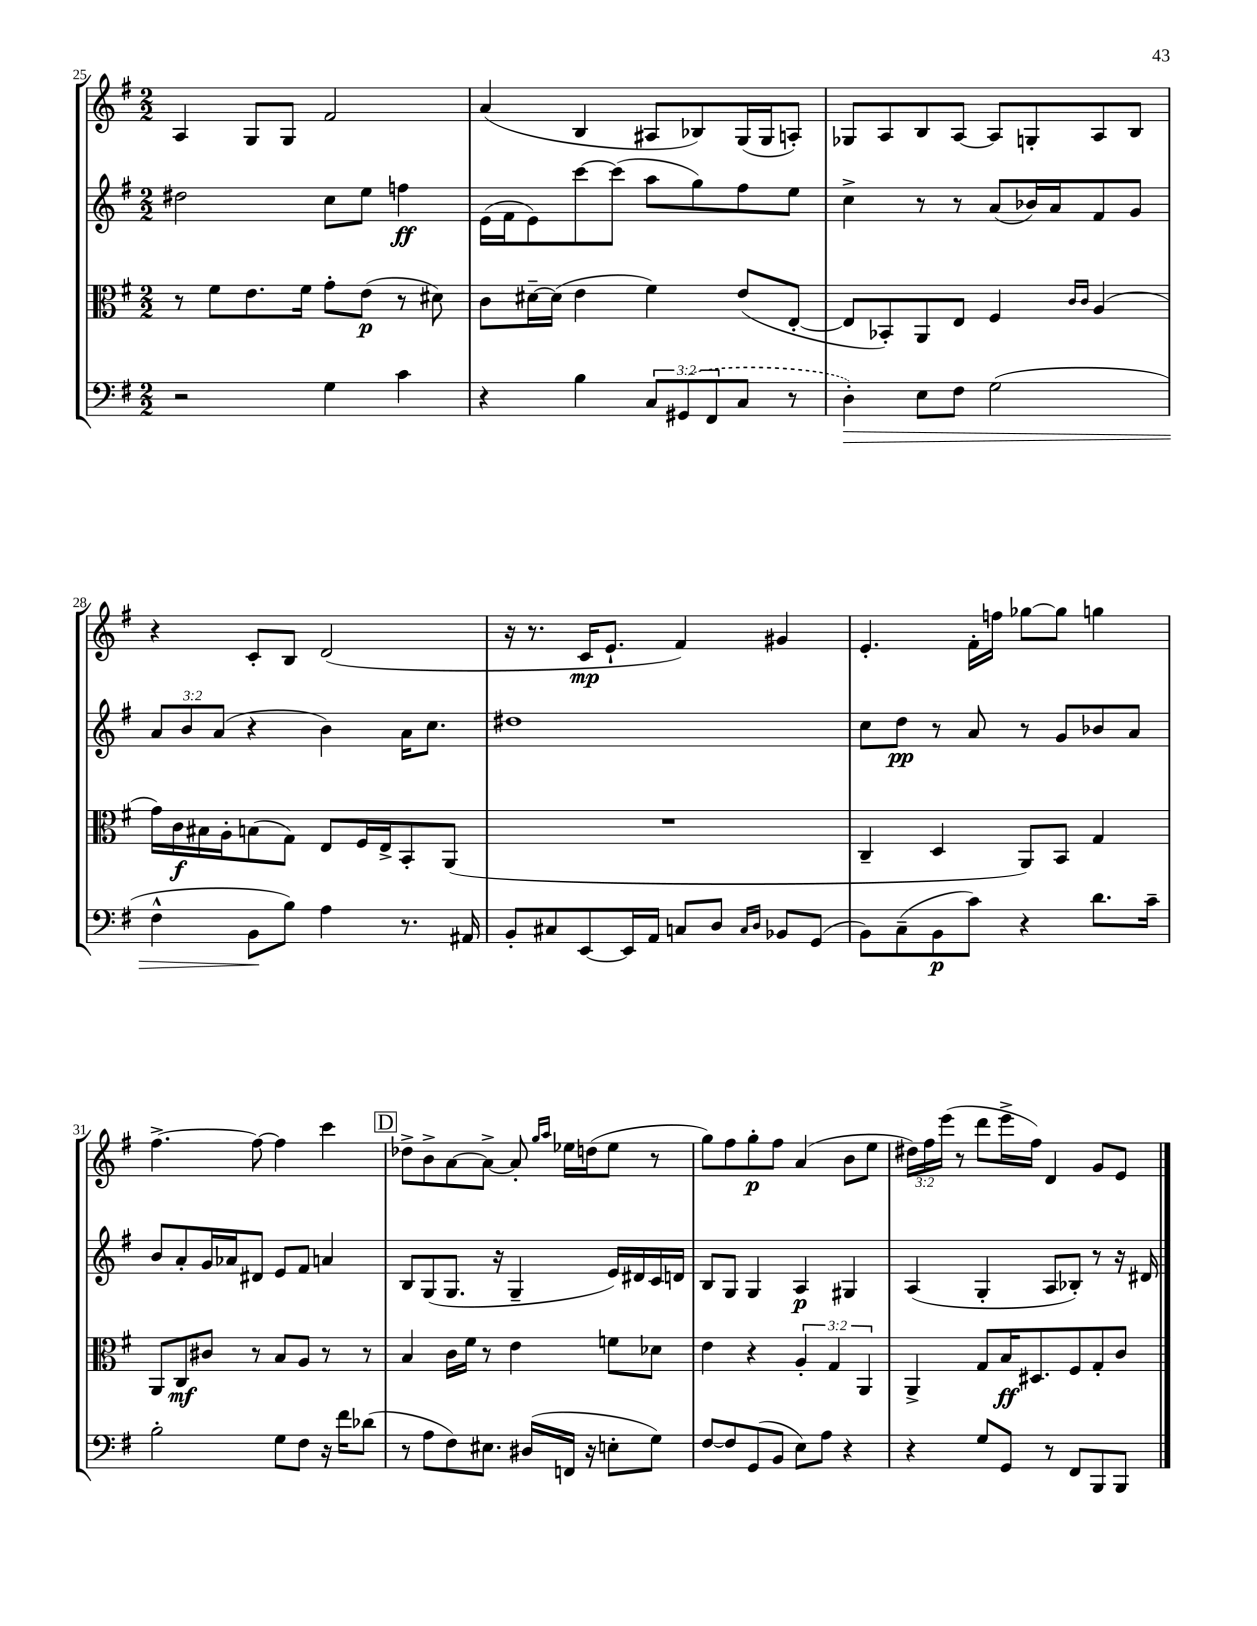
<<
\new StaffGroup <<
\new Staff = "s0" {
    \clef treble \key g \major \numericTimeSignature \time 2/2 \override Staff.TupletNumber.text = #tuplet-number::calc-fraction-text
    a4 g8 g8 fis'2 |
    a'4( b4 ais8 bes8) g16( g16 a8-.) |
    ges8 a8 b8 a8~ a8 g8-. a8 b8 |
    r4 c'8-. b8 d'2( |
    r16 r8. c'16\mp e'8.-! fis'4) gis'4 |
    e'4.-. fis'16-. f''16 ges''8~ ges''8 g''4 |
    fis''4.~-> fis''8~ fis''4 c'''4 |
    \mark \markup { \box "D" } des''8-> b'8-> a'8~ a'8~-> a'8-. \grace { g''16 a''16 } ees''16 d''16( ees''8 r8 |
    g''8) fis''8 g''8-.\p fis''8 a'4( b'8 e''8 |
    \tuplet 3/2 { dis''16) fis''16 e'''16( } r8 d'''8 e'''16-> fis''16) d'4 g'8 e'8 \bar "|." |
}
\new Staff = "s1" {
    \clef treble \key g \major \numericTimeSignature \time 2/2 \override Staff.TupletNumber.text = #tuplet-number::calc-fraction-text
    dis''2 c''8 e''8 f''4\ff |
    e'16( fis'16 e'8) c'''8~ c'''8( a''8 g''8) fis''8 e''8 |
    c''4-> r8 r8 a'8( bes'16) a'16 fis'8 g'8 |
    \tuplet 3/2 { a'8 b'8 a'8( } r4 b'4) a'16 c''8. |
    dis''1 |
    c''8 d''8\pp r8 a'8 r8 g'8 bes'8 a'8 |
    b'8 a'8-. g'16 aes'16 dis'8 e'8 fis'8 a'4 |
    \mark \markup { \box "D" } b8 g8( g8. r16 g4-- e'16) dis'16 c'16 d'16 |
    b8 g8 g4 a4\p gis4 |
    a4( g4-. a8 bes8-.) r8 r16 dis'16 \bar "|." |
}
\new Staff = "s2" {
    \clef alto \key g \major \numericTimeSignature \time 2/2 \override Staff.TupletNumber.text = #tuplet-number::calc-fraction-text
    r8 fis'8 e'8. fis'16 g'8-. e'8\p( r8 dis'8) |
    c'8 dis'16~-- dis'16( e'4 fis'4) e'8( e8~-. |
    e8 bes,8-.) a,8 e8 fis4 \grace { c'16 c'16 } a4( |
    g'16) c'16\f bis16 a16-. b8( g8) e8 fis16 e16-> b,8-. a,8( |
    R1 |
    c4-- d4 a,8) b,8 g4 |
    a,8 c8\mf cis'8 r8 b8 a8 r8 r8 |
    \mark \markup { \box "D" } b4 c'16 fis'16 r8 e'4 f'8 des'8 |
    e'4 r4 \tuplet 3/2 { a4-. g4 a,4 } |
    a,4-> g8 b16\ff dis8. fis8 g8-. c'8 \bar "|." |
}
\new Staff = "s3" {
    \clef bass \key g \major \numericTimeSignature \time 2/2 \override Staff.TupletNumber.text = #tuplet-number::calc-fraction-text
    r2 g4 c'4 |
    r4 b4 \tuplet 3/2 { c8 \once \slurDashed gis,8( fis,8 } c8 r8 |
    d4-.\>) e8 fis8 g2( |
    fis4-^ b,8\! b8) a4 r8. ais,16 |
    b,8-. cis8 e,8~ e,16 a,16 c8 d8 \grace { c16 d16 } bes,8 g,8( |
    b,8) c8--( b,8\p c'8) r4 d'8. c'16-- |
    b2-. g8 fis8 r16 fis'16 des'8( |
    \mark \markup { \box "D" } r8 a8 fis8) eis8. dis16( f,16 r16 e8-. g8) |
    fis8~ fis8 g,8( b,8 e8) a8 r4 |
    r4 g8 g,8 r8 fis,8 b,,8 b,,8 \bar "|." |
}
>>
>>
\layout { \context { \Score currentBarNumber = #25 } }
